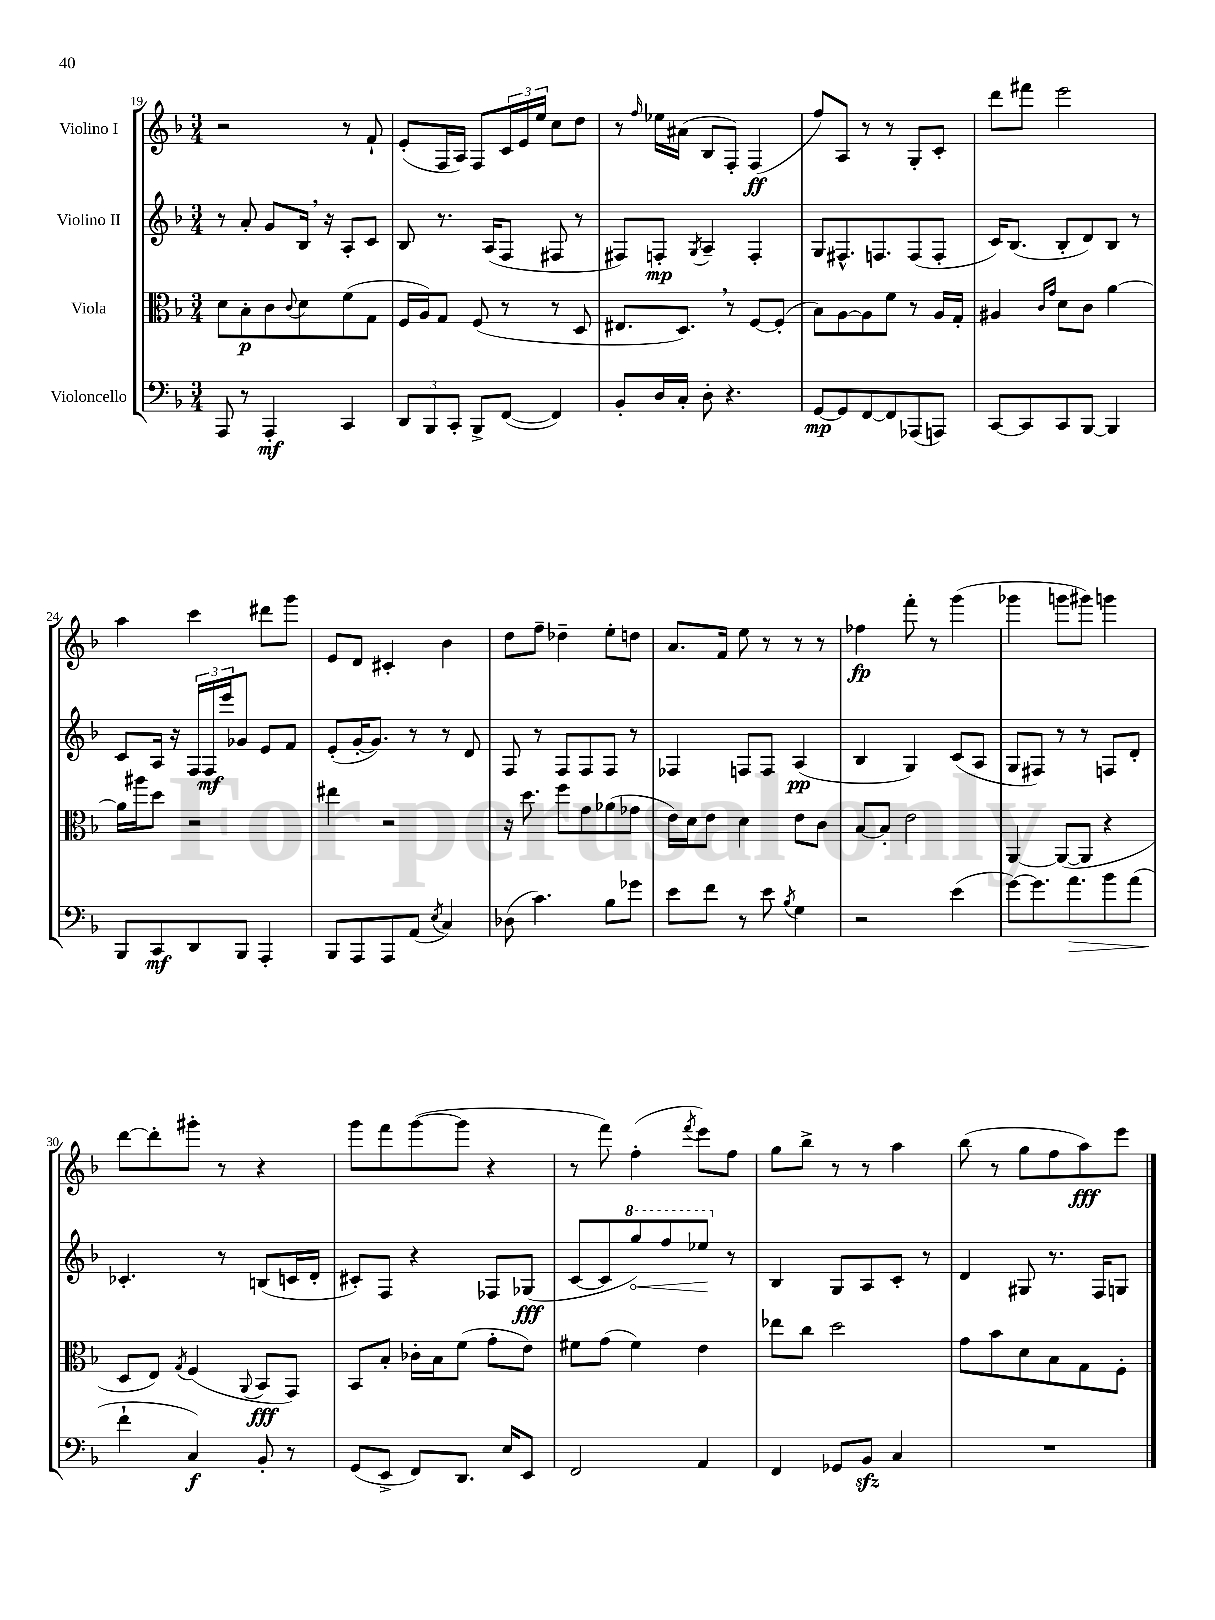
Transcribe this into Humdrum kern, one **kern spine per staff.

**kern	**dynam	**kern	**dynam	**kern	**dynam	**kern	**dynam
*part4	*part4	*part3	*part3	*part2	*part2	*part1	*part1
*staff4	*staff4	*staff3	*staff3	*staff2	*staff2	*staff1	*staff1
*I"Violoncello	*	*I"Viola	*	*I"Violino II	*	*I"Violino I	*
*clefF4	*	*clefC3	*	*clefG2	*	*clefG2	*
*k[b-]	*	*k[b-]	*	*k[b-]	*	*k[b-]	*
*M3/4	*	*M3/4	*	*M3/4	*	*M3/4	*
=19	=19	=19	=19	=19	=19	=19	=19
8AAA/	.	8d\L	.	8r	.	2r	.
8r	.	8B-'\	p	8a'/	.	.	.
4AAA'/	mf	8c\	.	8g/L	.	.	.
.	.	8qqc/	.	.	.	.	.
.	.	8d\	.	16B-,/Jk	.	.	.
.	.	.	.	16r	.	.	.
4CC/	.	(8f\	.	8A'/L	.	8r	.
.	.	8G\J	.	8c/J	.	8f`/	.
=20	=20	=20	=20	=20	=20	=20	=20
12DD/L	.	16F/LL	.	8B-/	.	(8e'/L	.
.	.	16A/J)	.	.	.	.	.
12BBB-/	.	.	.	.	.	.	.
.	.	8G/J	.	8.r	.	16F/L	.
12CC'/J	.	.	.	.	.	.	.
.	.	.	.	.	.	16A/JJ)	.
8BBB-^/L	.	(8F/	.	.	.	8F/L	.
.	.	.	.	(16A/KL	.	.	.
([8FF/J	.	8r	.	8F/J	.	24c/L	.
.	.	.	.	.	.	24e/	.
.	.	.	.	.	.	24ee/JJ	.
4FF/])	.	8r	.	8F#X/	.	8cc\L	.
.	.	8D/	.	8r	.	8dd\J	.
=21	=21	=21	=21	=21	=21	=21	=21
8BB-'/L	.	8.E#X/L	.	8F#X/L)	.	8r	.
.	.	.	.	.	.	16qqff/	.
16D/L	.	.	.	8Fn'/J	mp	16ee-X\LL	.
16C'/JJ	.	8.D,/J)	.	.	.	(16a#X\JJ	.
.	.	.	.	8qG/	.	.	.
8D'\	.	.	.	4A~/	.	8B-/L	.
4.r	.	8r	.	.	.	8F'/J)	.
.	.	[8F/L	.	4F'/	.	(4F/	ff
.	.	(8F'/J]	.	.	.	.	.
=22	=22	=22	=22	=22	=22	=22	=22
[8GG/L	mp	8B-\L)	.	8G/L	.	8ff/L)	.
8GG/]	.	[8A\	.	8.F#X^^/	.	8A/J	.
[8FF/	.	8A\]	.	.	.	8r	.
.	.	.	.	8.Fn/	.	.	.
8FF/]	.	8f\J	.	.	.	8r	.
(8AAA-X/	.	8r	.	(8F/	.	8G'/L	.
8AAAn/J)	.	16A/LL	.	8F'/J	.	8c'/J	.
.	.	16G'/JJ	.	.	.	.	.
=23	=23	=23	=23	=23	=23	=23	=23
[8CC/L	.	4A#X/	.	16c/KL)	.	8ddd\L	.
.	.	.	.	(8.B-/J	.	.	.
8CC/]	.	.	.	.	.	8fff#X\J	.
.	.	16qqc/LL	.	.	.	.	.
.	.	16qqg/JJ	.	.	.	.	.
8CC/	.	8d\L	.	8B-'/L	.	2eee\	.
[8BBB-/J	.	8c\J	.	8d/)	.	.	.
4BBB-/]	.	[4a\	.	8B-/J	.	.	.
.	.	.	.	8r	.	.	.
!!LO:LB:g=z
=24	=24	=24	=24	=24	=24	=24	=24
8BBB-/L	.	16a\LL]	.	8c/L	.	4aa\	.
.	.	16aa#X\J	.	.	.	.	.
8CC/	mf	8dd\J	.	16A/Jk	.	.	.
.	.	.	.	16r	.	.	.
8DD/	.	2r	.	24F/LL	.	4ccc\	.
.	.	.	.	24F/	mf	.	.
.	.	.	.	24eee/J	.	.	.
8BBB-/J	.	.	.	8g-X/J	.	.	.
4AAA'/	.	.	.	8e/L	.	8ddd#X\L	.
.	.	.	.	8f/J	.	8ggg\J	.
=25	=25	=25	=25	=25	=25	=25	=25
8BBB-/L	.	4ee#X\	.	(8e'/L	.	8e/L	.
8AAA/	.	.	.	[16g'/K	.	8d/J	.
.	.	.	.	8.g/J])	.	.	.
8AAA/	.	2r	.	.	.	4c#X'/	.
(8AA/J	.	.	.	8r	.	.	.
8qE/	.	.	.	.	.	.	.
4C/)	.	.	.	8r	.	4b-\	.
.	.	.	.	8d/	.	.	.
=26	=26	=26	=26	=26	=26	=26	=26
(8D-X\	.	16r	.	8F/	.	8dd\L	.
.	.	8.dd\	.	.	.	.	.
4.c\)	.	.	.	8r	.	8ff~\J	.
.	.	8ff\L	.	8F/L	.	4dd-X~\	.
.	.	8g\	.	8F/	.	.	.
8B-\L	.	(8a-X\	.	8F/J	.	8ee'\L	.
8g-X\J	.	8g-X\J	.	8r	.	8ddn\J	.
=27	=27	=27	=27	=27	=27	=27	=27
8e\L	.	16e\LL)	.	4F-X/	.	8.a/L	.
.	.	16d\J	.	.	.	.	.
8f\J	.	8e\J	.	.	.	.	.
.	.	.	.	.	.	16f/Jk	.
8r	.	4d\	.	8Fn/L	.	8ee\	.
8e\	.	.	.	8F/J	.	8r	.
8qB-/	.	.	.	.	.	.	.
4G\	.	8e\L	.	(4A/	pp	8r	.
.	.	8c\J	.	.	.	8r	.
=28	=28	=28	=28	=28	=28	=28	=28
2r	.	[8B-/L	.	4B-/	.	4ff-X\	fp
.	.	8B-'/J]	.	.	.	.	.
.	.	2e\	.	4G/)	.	8fff'\	.
.	.	.	.	.	.	8r	.
(4e\	.	.	.	(8c/L	.	(4ggg\	.
.	.	.	.	8A/J	.	.	.
=29	=29	=29	=29	=29	=29	=29	=29
[8g\L)	.	[4AA/	.	8G/L	.	4ggg-X\	.
8.g\]	.	.	.	8F#X/J)	.	.	.
.	.	(8AA/L_	.	8r	.	8gggn\L	.
!	!LO:HP:b	!	!	!	!	!	!
8.a\	>	.	.	.	.	.	.
.	.	8AA/J]	.	8r	.	8ggg#X\J)	.
8b-\	.	4r	.	8Fn/L	.	4gggn\	.
(8a\J	.	.	.	8d'/J	.	.	.
!!LO:LB:g=z
=30	=30	=30	=30	=30	=30	=30	=30
4f`\	.	8D/L	.	4.c-X'/	.	[8ddd\L	.
.	.	8E/J)	.	.	.	8ddd'\]	.
.	.	8qG/	.	.	.	.	.
4C/)	] f	(4F/	.	.	.	8ggg#X'\J	.
.	.	.	.	8r	.	8r	.
.	.	8qqAA/	.	.	.	.	.
8BB-'/	.	8BB-/L	fff	(8Bn/L	.	4r	.
8r	.	8GG/J)	.	16cn/L	.	.	.
.	.	.	.	16d'/JJ	.	.	.
=31	=31	=31	=31	=31	=31	=31	=31
(8GG/L	.	8BB-/L	.	8c#X'/L)	.	8ggg\L	.
8EE^/J	.	8B-'/J	.	8F/J	.	8fff\	.
8FF/L)	.	16c-X'\LL	.	4r	.	([8ggg\	.
.	.	16B-\J	.	.	.	.	.
8.DD/J	.	(8f\J	.	.	.	8ggg\J]	.
.	.	8g'\L	.	8F-X/L	.	4r	.
16E/KL	.	.	.	.	.	.	.
8EE/J	.	8e\J)	.	(8G-X/J	fff	.	.
=32	=32	=32	=32	=32	=32	=32	=32
2FF/	.	8f#X\L	.	[8c/L	.	8r	.
.	.	(8g\J	.	8c/]	.	8fff\)	.
*	*	*	*	*8va	*	*	*
.	.	4f#\)	.	8ggg/)	.	(4ff'\	.
!	!	!	!	!	!LO:HP:b	!	!
.	.	.	.	8fff/	<	.	.
.	.	.	.	.	.	8qfff/	.
4AA/	.	4e\	.	8eee-X/J	.	8eee\L)	.
*	*	*	*	*X8va	*	*	*
.	.	.	.	8r	[	8ff\J	.
=33	=33	=33	=33	=33	=33	=33	=33
4FF/	.	8ee-X\L	.	4B-/	.	8gg\L	.
.	.	8cc\J	.	.	.	8bb-^\J	.
8GG-X/L	.	2dd\	.	8G/L	.	8r	.
8BB-zz/J	.	.	.	8A/	.	8r	.
4C/	.	.	.	8c'/J	.	4aa\	.
.	.	.	.	8r	.	.	.
=34	=34	=34	=34	=34	=34	=34	=34
2.r	.	8g\L	.	4d/	.	(8bb-\	.
.	.	8b-\	.	.	.	8r	.
.	.	8d\	.	8G#X/	.	8gg\L	.
.	.	8B-\	.	8.r	.	8ff\	.
.	.	8G\	.	.	.	8aa\)	fff
.	.	.	.	16F/KL	.	.	.
.	.	8F'\J	.	8Gn/J	.	8eee\J	.
==	==	==	==	==	==	==	==
*-	*-	*-	*-	*-	*-	*-	*-
